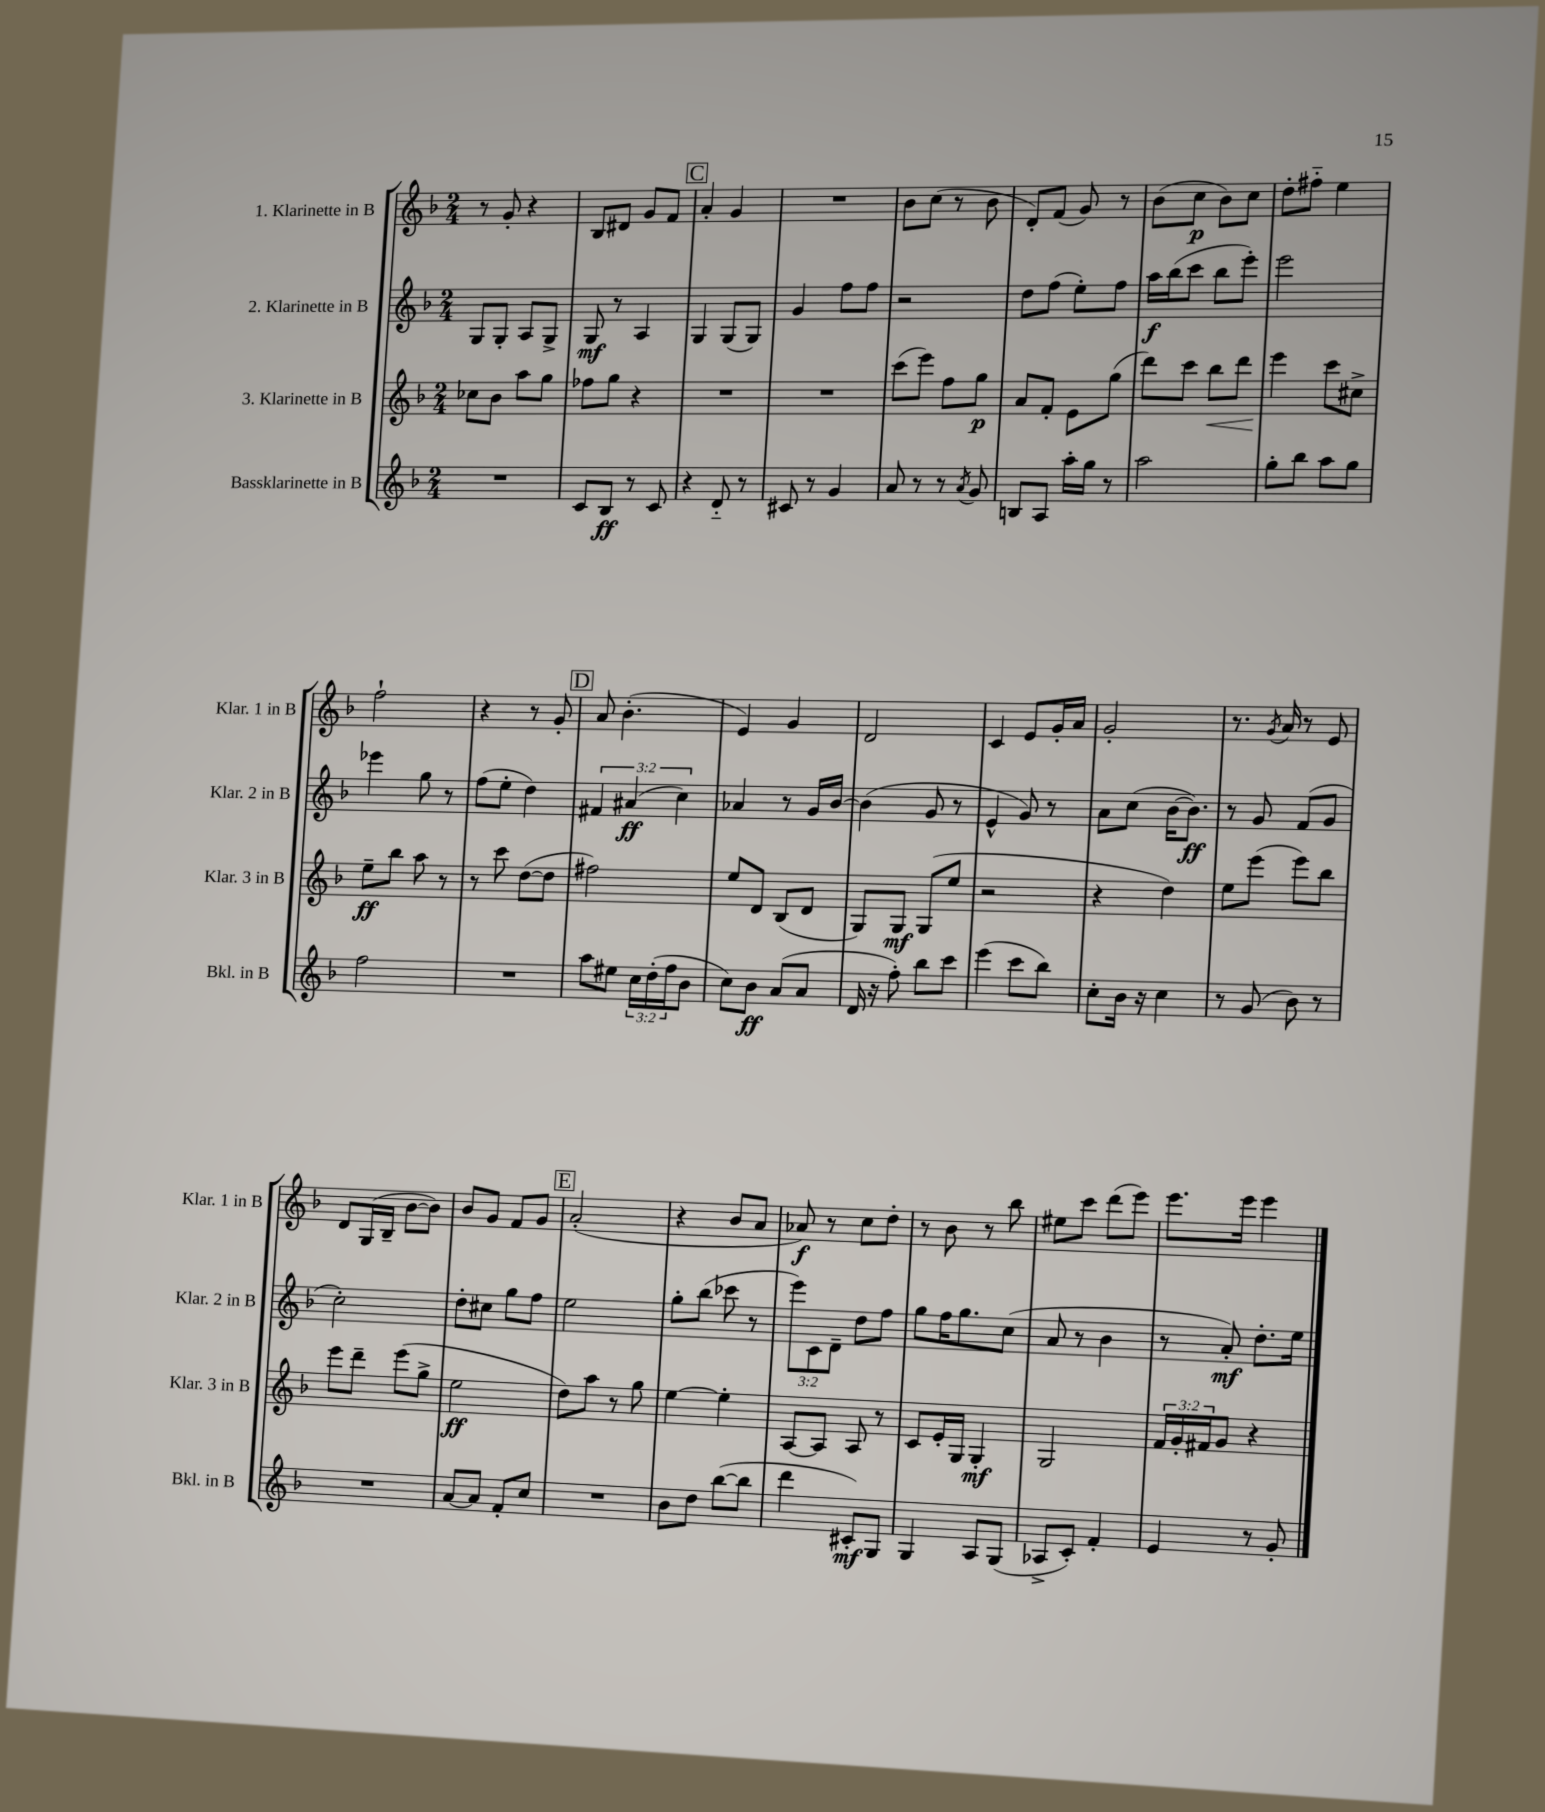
<<
\new StaffGroup <<
\new Staff = "s0" \with { instrumentName = "1. Klarinette in B" shortInstrumentName = "Klar. 1 in B" } {
    \clef treble \key f \major \numericTimeSignature \time 2/4
    r8 g'8-. r4 |
    bes8 dis'8 g'8 f'8 |
    \mark \markup { \box "C" } a'4-. g'4 |
    R2 |
    bes'8 c''8( r8 bes'8 |
    d'8-.) f'8( g'8) r8 |
    bes'8( c''8\p bes'8) c''8 |
    d''8-. fis''8-_ e''4 |
    f''2-! |
    r4 r8 g'8-. |
    \mark \markup { \box "D" } a'8 bes'4.-.( |
    e'4) g'4 |
    d'2 |
    c'4 e'8 g'16-. a'16 |
    g'2-. |
    r8. \acciaccatura { g'8 } a'16 r8 e'8 |
    d'8 g16( bes16-- bes'8~ bes'8) |
    bes'8 g'8 f'8 g'8 |
    \mark \markup { \box "E" } a'2-.( |
    r4 bes'8 a'8 |
    aes'8\f) r8 c''8 d''8-. |
    r8 bes'8 r8 bes''8 |
    eis''8 c'''8 d'''8( e'''8) |
    e'''8. e'''16 e'''4 \bar "|." |
}
\new Staff = "s1" \with { instrumentName = "2. Klarinette in B" shortInstrumentName = "Klar. 2 in B" } {
    \clef treble \key f \major \numericTimeSignature \time 2/4 \override Staff.TupletNumber.text = #tuplet-number::calc-fraction-text
    g8 g8-. a8 g8-> |
    g8\mf r8 a4 |
    \mark \markup { \box "C" } g4 g8( g8) |
    g'4 f''8 f''8 |
    r2 |
    d''8 f''8( e''8-.) f''8 |
    a''16\f bes''16( c'''8 bes''8 e'''8-.) |
    e'''2 |
    ees'''4 g''8 r8 |
    f''8( e''8-. d''4) |
    \mark \markup { \box "D" } \tuplet 3/2 { fis'4 ais'4\ff( c''4) } |
    aes'4 r8 g'16 bes'16~ |
    bes'4( g'8 r8 |
    e'4-^ g'8) r8 |
    a'8 c''8( bes'16~ bes'8.\ff) |
    r8 g'8 f'8( g'8 |
    c''2-.) |
    d''8-. cis''8 g''8 f''8 |
    \mark \markup { \box "E" } e''2 |
    g''8-. bes''8( ces'''8 r8 |
    \tuplet 3/2 { e'''8) c'8 d'8-- } d''8 f''8 |
    g''8 f''16 g''8. c''8( |
    a'8 r8 bes'4 |
    r8 a'8-.\mf) d''8.-. e''16 \bar "|." |
}
\new Staff = "s2" \with { instrumentName = "3. Klarinette in B" shortInstrumentName = "Klar. 3 in B" } {
    \clef treble \key f \major \numericTimeSignature \time 2/4 \override Staff.TupletNumber.text = #tuplet-number::calc-fraction-text
    ces''8 bes'8 a''8 g''8 |
    fes''8 g''8 r4 |
    \mark \markup { \box "C" } R2 |
    R2 |
    c'''8( e'''8) f''8 g''8\p |
    a'8 f'8-. e'8 g''8( |
    d'''8) c'''8 bes''8\< d'''8 |
    e'''4\! c'''8 cis''8-> |
    e''8--\ff bes''8 a''8 r8 |
    r8 c'''8 d''8~( d''8 |
    \mark \markup { \box "D" } fis''2) |
    e''8 d'8 bes8( d'8 |
    g8) g8\mf g8( e''8 |
    r2 |
    r4 d''4) |
    e''8 e'''8( e'''8) bes''8 |
    e'''8 d'''8-- e'''8( g''8-> |
    e''2\ff |
    \mark \markup { \box "E" } d''8) a''8 r8 g''8 |
    e''4~ e''4-. |
    a8~ a8 a8 r8 |
    c'8 e'16-. g16 g4-.\mf |
    g2 |
    \tuplet 3/2 { f'16 g'16-. fis'16 } g'8 r4 \bar "|." |
}
\new Staff = "s3" \with { instrumentName = "Bassklarinette in B" shortInstrumentName = "Bkl. in B" } {
    \clef treble \key f \major \numericTimeSignature \time 2/4 \override Staff.TupletNumber.text = #tuplet-number::calc-fraction-text
    R2 |
    c'8 bes8\ff r8 c'8 |
    \mark \markup { \box "C" } r4 d'8-_ r8 |
    cis'8 r8 g'4 |
    a'8 r8 r8 \acciaccatura { a'8 } g'8 |
    b8 a8 a''16-. g''16 r8 |
    a''2 |
    g''8-. bes''8 a''8 g''8 |
    f''2 |
    R2 |
    \mark \markup { \box "D" } a''8 eis''8 \tuplet 3/2 { c''16 d''16-.( f''16 } bes'8 |
    c''8) bes'8\ff a'8( a'8 |
    d'16 r16 f''8-.) bes''8 c'''8 |
    e'''4( c'''8 bes''8) |
    c''8-. bes'16 r16 c''4 |
    r8 g'8( bes'8) r8 |
    R2 |
    a'8~ a'8 f'8-. c''8 |
    \mark \markup { \box "E" } R2 |
    bes'8 d''8 bes''8~( bes''8 |
    d'''4 cis'8-.\mf) g8 |
    g4 a8 g8( |
    aes8-> c'8-.) f'4-. |
    e'4 r8 g'8-. \bar "|." |
}
>>
>>
\layout { \context { \Score \remove "Bar_number_engraver" } }
